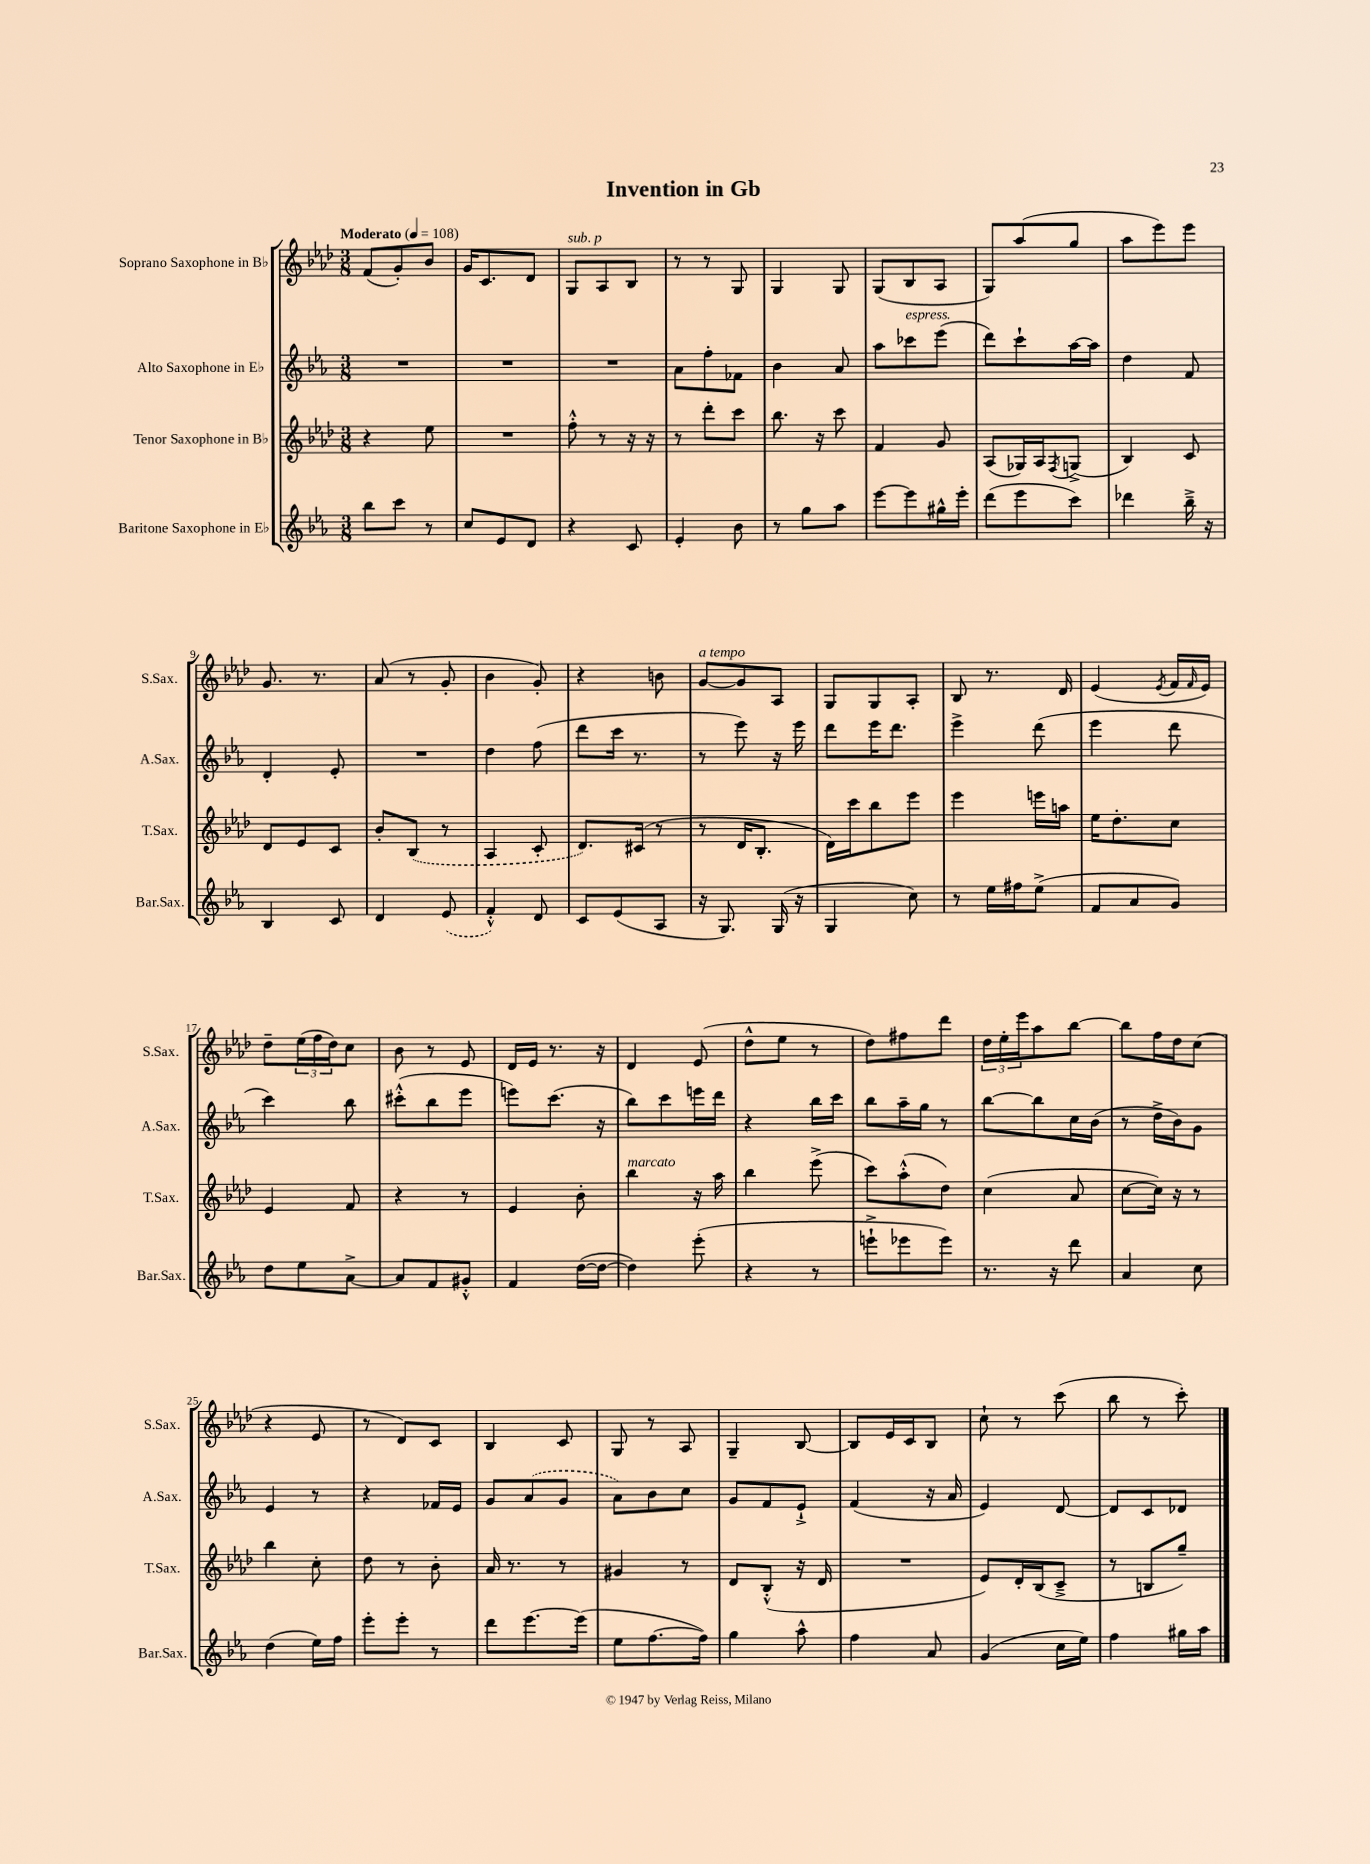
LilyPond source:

\header { title = "Invention in Gb" }
<<
\new StaffGroup <<
\new Staff = "s0" \with { instrumentName = "Soprano Saxophone in Bb" shortInstrumentName = "S.Sax." } {
    \clef treble \key aes \major \numericTimeSignature \time 3/8 \tempo "Moderato" 4 = 108
    f'8( g'8-.) bes'8 |
    g'16 c'8. des'8 |
    g8^\markup { \italic "sub. p" } aes8 bes8 |
    r8 r8 g8 |
    g4 g8 |
    g8( bes8 aes8 |
    g8) aes''8( g''8 |
    aes''8 ees'''8) ees'''8 |
    g'8. r8. |
    aes'8( r8 g'8-. |
    bes'4 g'8-.) |
    r4 b'8 |
    g'8~^\markup { \italic "a tempo" } g'8 aes8 |
    g8 g8 aes8-. |
    bes8 r8. des'16 |
    ees'4( \acciaccatura { ees'8 } f'16 \grace { f'16 } ees'16) |
    des''8-- \tuplet 3/2 { ees''16( f''16 des''16) } c''8 |
    bes'8 r8 ees'8 |
    des'16 ees'16 r8. r16 |
    des'4 ees'8( |
    des''8-^ ees''8 r8 |
    des''8) fis''8 des'''8 |
    \tuplet 3/2 { des''16 ees''16-. ees'''16 } aes''8 bes''8~ |
    bes''8 f''16 des''16 c''8( |
    r4 ees'8 |
    r8 des'8) c'8 |
    bes4 c'8 |
    g8 r8 aes8 |
    g4-- bes8~ |
    bes8 ees'16 c'16 bes8 |
    c''8-! r8 c'''8( |
    bes''8 r8 c'''8-.) \bar "|." |
}
\new Staff = "s1" \with { instrumentName = "Alto Saxophone in Eb" shortInstrumentName = "A.Sax." } {
    \clef treble \key ees \major \numericTimeSignature \time 3/8
    R4. |
    R4. |
    R4. |
    aes'8 f''8-. fes'8 |
    bes'4 aes'8 |
    aes''8 ces'''8^\markup { \italic "espress." } ees'''8( |
    d'''8) c'''8-! aes''16~ aes''16 |
    d''4 f'8 |
    d'4-. ees'8-. |
    R4. |
    d''4 f''8( |
    d'''8 c'''16 r8. |
    r8 ees'''8) r16 ees'''16 |
    d'''8 ees'''16 d'''8. |
    ees'''4-> d'''8( |
    ees'''4 d'''8 |
    c'''4) bes''8 |
    cis'''8-.-^( bes''8 ees'''8 |
    e'''8) c'''8.( r16 |
    bes''8) c'''8 e'''16 d'''16 |
    r4 bes''16 c'''16 |
    bes''8 aes''16-- g''16 r8 |
    bes''8~ bes''8 c''16 bes'16( |
    r8 d''16-> bes'16) g'8 |
    ees'4 r8 |
    r4 fes'16 ees'16 |
    g'8 \once \slurDashed aes'8( g'8 |
    aes'8) bes'8 c''8 |
    g'8 f'8 ees'8-!-> |
    f'4( r16 aes'16 |
    ees'4) d'8~ |
    d'8 c'8 des'8 \bar "|." |
}
\new Staff = "s2" \with { instrumentName = "Tenor Saxophone in Bb" shortInstrumentName = "T.Sax." } {
    \clef treble \key aes \major \numericTimeSignature \time 3/8
    r4 ees''8 |
    R4. |
    f''8-.-^ r8 r16 r16 |
    r8 des'''8-. c'''8 |
    bes''8. r16 c'''8 |
    f'4 g'8 |
    aes8( ges16) aes16 \acciaccatura { f8 } g8->( |
    bes4) c'8 |
    des'8 ees'8 c'8 |
    bes'8-. \once \slurDashed bes8( r8 |
    aes4 c'8-. |
    des'8.) cis'16( r8 |
    r8 des'16 bes8.-. |
    des'16) c'''16 bes''8 ees'''8 |
    ees'''4 e'''16 a''16 |
    ees''16 des''8.-. c''8 |
    ees'4 f'8 |
    r4 r8 |
    ees'4 bes'8-. |
    bes''4^\markup { \italic "marcato" } r16 aes''16 |
    bes''4 ees'''8->( |
    c'''8) aes''8-.-^( des''8) |
    c''4( aes'8 |
    c''8~ c''16) r16 r8 |
    bes''4 c''8-. |
    des''8 r8 bes'8-. |
    aes'16 r8. r8 |
    gis'4 r8 |
    des'8 bes8-.-^( r16 des'16 |
    R4. |
    ees'8) des'16-. bes16( c'8---> |
    r8 b8 g''8--) \bar "|." |
}
\new Staff = "s3" \with { instrumentName = "Baritone Saxophone in Eb" shortInstrumentName = "Bar.Sax." } {
    \clef treble \key ees \major \numericTimeSignature \time 3/8
    bes''8 c'''8 r8 |
    c''8 ees'8 d'8 |
    r4 c'8 |
    ees'4-. bes'8 |
    r8 g''8 aes''8 |
    ees'''8~ ees'''8 gis''16-^ ees'''16-. |
    d'''8( ees'''8 c'''8) |
    des'''4 bes''16---> r16 |
    bes4 c'8 |
    d'4 \once \slurDashed ees'8( |
    f'4-.-^) d'8 |
    c'8 ees'8( aes8 |
    r16 g8.) g16( r16 |
    g4 c''8) |
    r8 ees''16 fis''16 ees''8->( |
    f'8 aes'8 g'8) |
    d''8 ees''8 aes'8~-> |
    aes'8 f'8 gis'8-.-^ |
    f'4 d''16~( d''16~ |
    d''4) ees'''8-.( |
    r4 r8 |
    e'''8-!-> ees'''8 ees'''8) |
    r8. r16 d'''8 |
    aes'4 c''8 |
    d''4( ees''16) f''16 |
    ees'''8-. ees'''8-. r8 |
    d'''8 ees'''8.~ ees'''16( |
    ees''8 f''8.~ f''16) |
    g''4 aes''8-^ |
    f''4 aes'8 |
    g'4( c''16 ees''16) |
    f''4 gis''16 aes''16 \bar "|." |
}
>>
>>
